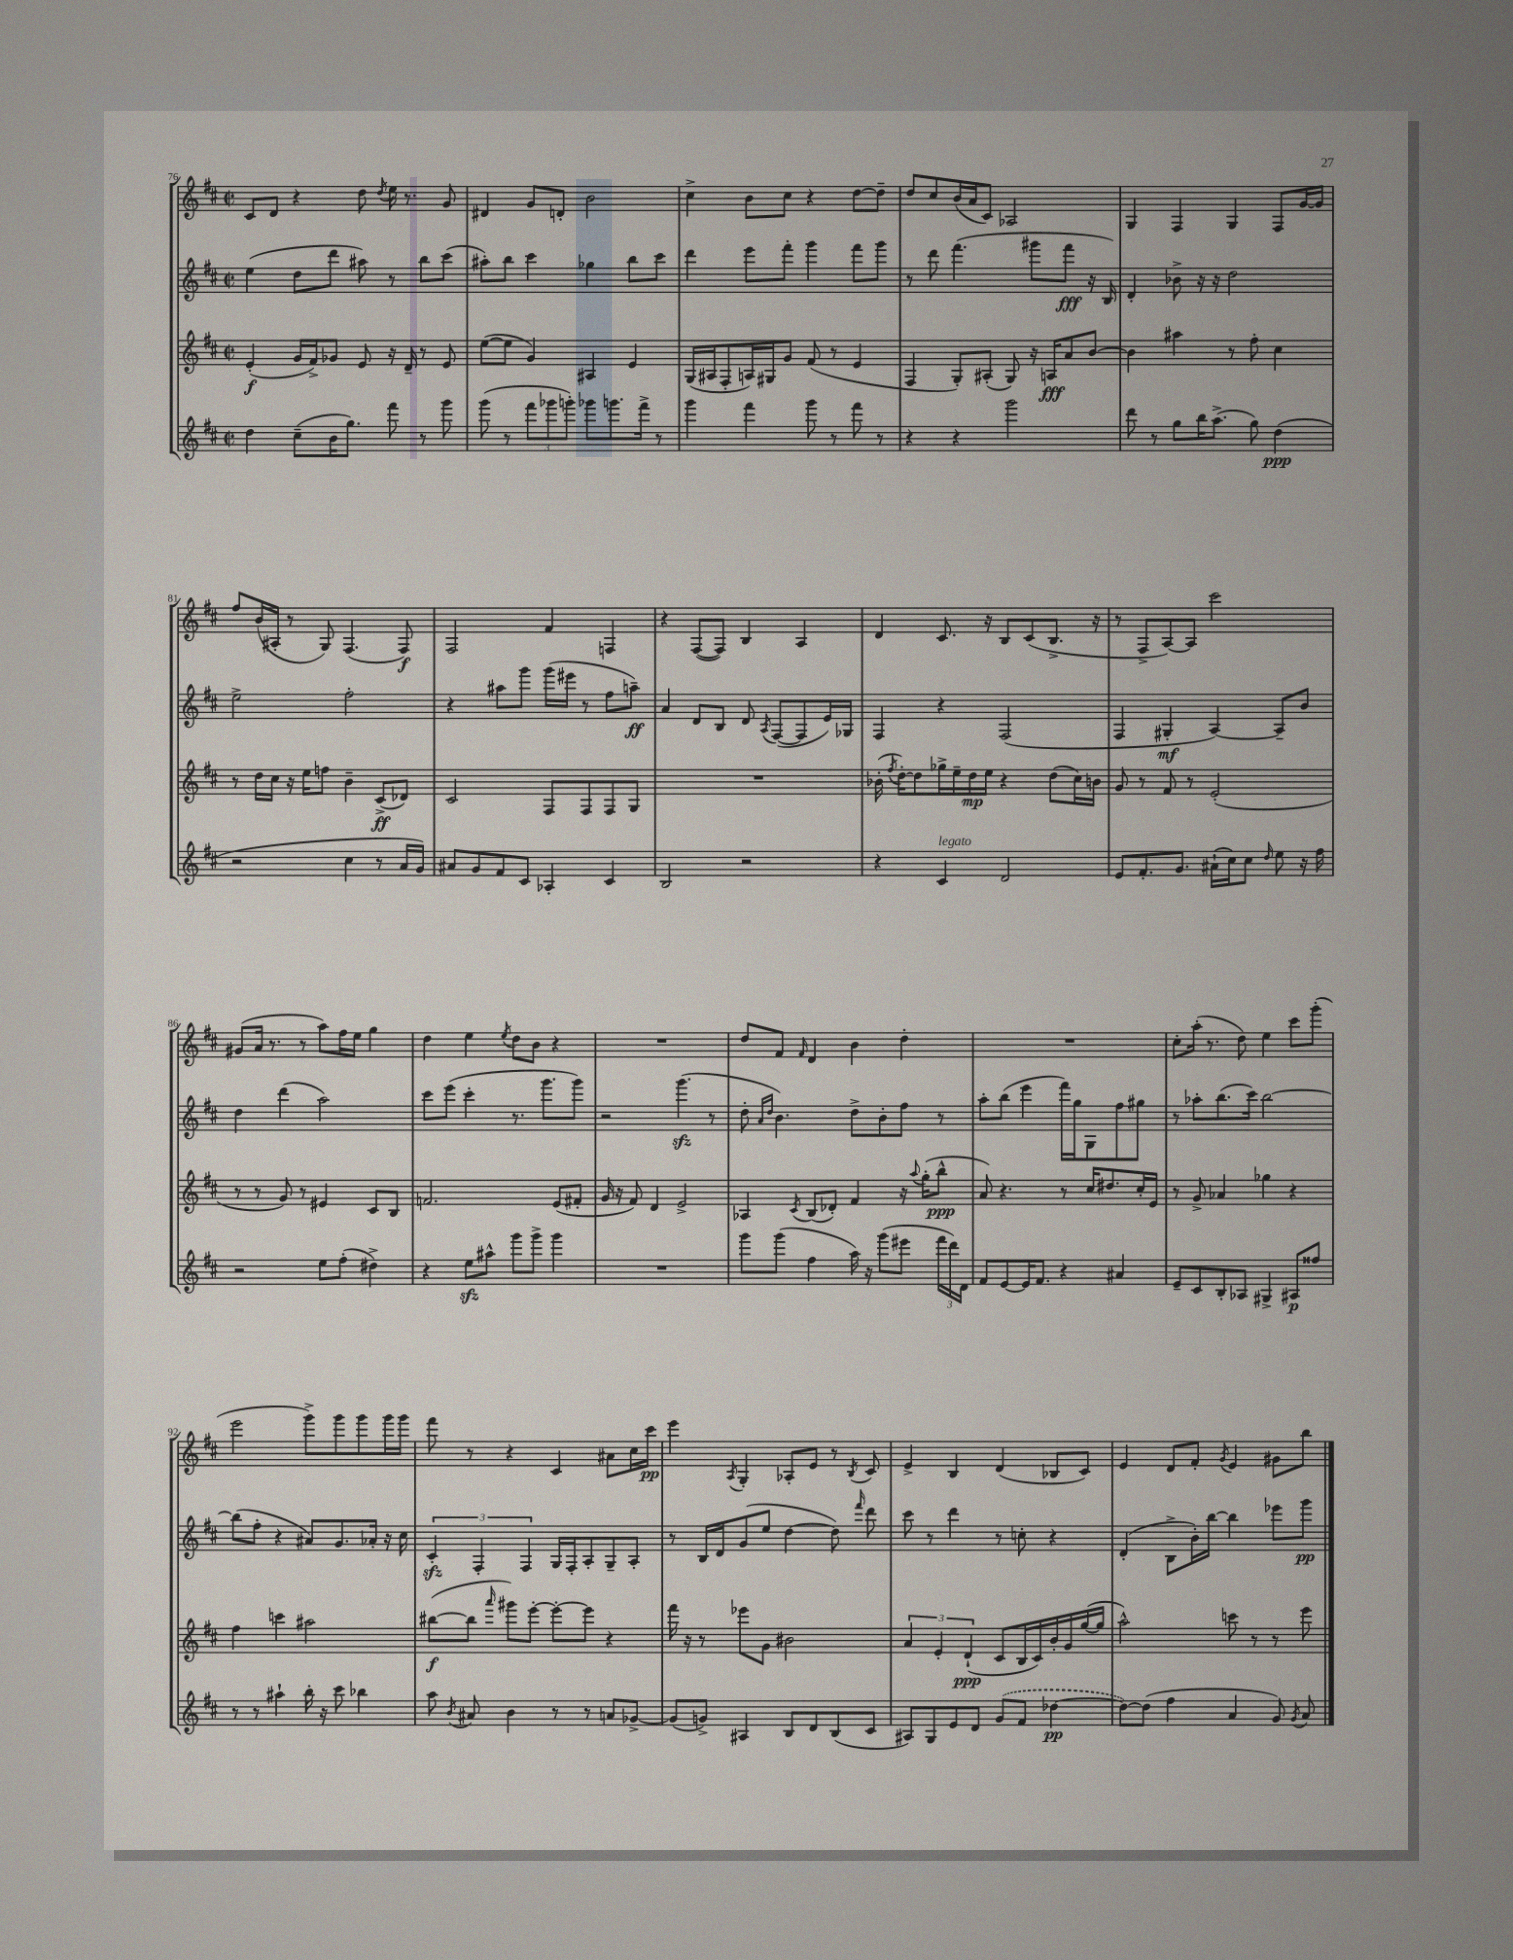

**kern	**dynam	**kern	**dynam	**kern	**dynam	**kern	**dynam
*part4	*part4	*part3	*part3	*part2	*part2	*part1	*part1
*staff4	*staff4	*staff3	*staff3	*staff2	*staff2	*staff1	*staff1
*clefG2	*	*clefG2	*	*clefG2	*	*clefG2	*
*k[f#c#]	*	*k[f#c#]	*	*k[f#c#]	*	*k[f#c#]	*
*M2/2	*	*M2/2	*	*M2/2	*	*M2/2	*
*met(c|)	*	*met(c|)	*	*met(c|)	*	*met(c|)	*
=76	=76	=76	=76	=76	=76	=76	=76
4dd\	.	(4e'/	f	(4ee\	.	8c#/L	.
.	.	.	.	.	.	8d/J	.
(8cc#~\L	.	16g/LL	.	8dd\L	.	4r	.
.	.	16f#^/J)	.	.	.	.	.
16b\K	.	8g-X/J	.	8ddd\J	.	.	.
8.gg\J)	.	.	.	.	.	.	.
.	.	8e/	.	8aa#X\)	.	8dd\	.
.	.	.	.	.	.	8qdd/	.
8fff#\	.	16r	.	8r	.	16ee\	.
.	.	16d~/	.	.	.	8.r	.
8r	.	8r	.	8bb\L	.	.	.
8ggg\	.	8e/	.	(8ccc#\J	.	8g/	.
=77	=77	=77	=77	=77	=77	=77	=77
(8ggg\	.	([8ee\L	.	8aa#X'\L)	.	4d#X/	.
8r	.	8ee\J]	.	8bb\J	.	.	.
12fff#\L	.	4g/)	.	4ccc#\	.	8g/L	.
12ggg-X\	.	.	.	.	.	.	.
.	.	.	.	.	.	8dn'/J	.
12gggn'\J)	.	.	.	.	.	.	.
8ggg-X\L	.	4A#X/	.	4gg-X\	.	2b\	.
8.gggn\	.	.	.	.	.	.	.
.	.	4e/	.	8bb\L	.	.	.
16fff#^\Jk	.	.	.	.	.	.	.
8r	.	.	.	8ccc#\J	.	.	.
=78	=78	=78	=78	=78	=78	=78	=78
4ggg\	.	(16G/LL	.	4ddd\	.	4cc#^\	.
.	.	16A#X/J	.	.	.	.	.
.	.	8F#'/	.	.	.	.	.
4fff#\	.	16An/L)	.	8eee\L	.	8b\L	.
.	.	16G#X/J	.	.	.	.	.
.	.	8g/J	.	8fff#'\J	.	8cc#\J	.
8ggg\	.	(8f#/	.	4ggg\	.	4r	.
8r	.	8r	.	.	.	.	.
8fff#\	.	4e/	.	8fff#\L	.	[8dd\L	.
8r	.	.	.	8ggg\J	.	8dd~\J]	.
=79	=79	=79	=79	=79	=79	=79	=79
4r	.	4F#/	.	8r	.	8dd/L	.
.	.	.	.	8ddd\	.	8cc#/	.
4r	.	8G'/L)	.	(4.fff#\	.	(16b/L	.
.	.	.	.	.	.	16a/J	.
.	.	(8A#X'/J	.	.	.	8c#/J)	.
2ggg\	.	8G/)	.	.	.	2A-X/	.
.	.	16r	.	8ggg#X\L	.	.	.
.	.	16An/KL	fff	.	.	.	.
.	.	8a/	.	8fff#\J	fff	.	.
.	.	[8b/J	.	16r	.	.	.
.	.	.	.	16B/)	.	.	.
=80	=80	=80	=80	=80	=80	=80	=80
8ddd\	.	4b\]	.	4d'/	.	4G/	.
8r	.	.	.	.	.	.	.
8gg\L	.	4aa#X\	.	8b-X^\	.	4F#/	.
16bb\K	.	.	.	16r	.	.	.
(8.aa^\J	.	.	.	16r	.	.	.
.	.	8r	.	2dd\	.	4G/	.
8gg\)	.	8ff#'\	.	.	.	.	.
(4dd\	ppp	4cc#\	.	.	.	8F#/L	.
.	.	.	.	.	.	[16g/L	.
.	.	.	.	.	.	16g/JJ]	.
!!LO:LB:g=z
=81	=81	=81	=81	=81	=81	=81	=81
2r	.	8r	.	2ee^\	.	8ff#/L	.
.	.	16dd\LL	.	.	.	(16b/L	.
.	.	16cc#\JJ	.	.	.	16A#X'/JJ	.
.	.	16r	.	.	.	8r	.
.	.	16ee\KL	.	.	.	.	.
.	.	8ffn\J	.	.	.	8G/)	.
4cc#\	.	4b~\	.	2ff#'\	.	(4.F#/	.
8r	.	(8c#^/L	ff	.	.	.	.
16a/LL	.	8d-X/J)	.	.	.	8F#/)	f
16g/JJ)	.	.	.	.	.	.	.
=82	=82	=82	=82	=82	=82	=82	=82
8a#X/L	.	2c#/	.	4r	.	2F#/	.
8g/	.	.	.	.	.	.	.
8f#/	.	.	.	8aa#X\L	.	.	.
8c#/J	.	.	.	8ggg\J	.	.	.
4A-X'/	.	8F#/L	.	(16ggg\LL	.	4f#/	.
.	.	.	.	16eee#X\JJ	.	.	.
.	.	8F#/	.	8r	.	.	.
4c#/	.	8F#/	.	8ff#\L	.	4Fn/	.
.	.	8G/J	.	8aan~\J)	ff	.	.
=83	=83	=83	=83	=83	=83	=83	=83
2B/	.	1r	.	4a/	.	4r	.
.	.	.	.	8d/L	.	([8F#/L	.
.	.	.	.	8B/J	.	8F#/J])	.
2r	.	.	.	8d/	.	4B/	.
.	.	.	.	8qA/	.	.	.
.	.	.	.	([8F#/L	.	.	.
.	.	.	.	8F#/]	.	4A/	.
.	.	.	.	16e/L)	.	.	.
.	.	.	.	16G-X/JJ	.	.	.
=84	=84	=84	=84	=84	=84	=84	=84
4r	.	(16b-X'\	.	4F#/	.	4d/	.
.	.	8qff#/	.	.	.	.	.
.	.	[16dd'\KL)	.	.	.	.	.
.	.	8dd\]	.	.	.	.	.
!LO:TX:a:i:t=legato	!	!	!	!	!	!	!
4c#/	.	16gg-X^\L	.	4r	.	8.c#/	.
.	.	16ee~\	.	.	.	.	.
.	.	16dd\	mp	.	.	.	.
.	.	16ee\JJ	.	.	.	16r	.
2d/	.	4r	.	(2F#/	.	8B/L	.
.	.	.	.	.	.	(8c#/	.
.	.	(8dd\L	.	.	.	8.B^/J	.
.	.	16cc#\L)	.	.	.	.	.
.	.	16bn\JJ	.	.	.	16r	.
=85	=85	=85	=85	=85	=85	=85	=85
8e/L	.	8g/	.	4F#/	.	8r	.
8.f#'/	.	8r	.	.	.	8F#^/L	.
.	.	8f#/	.	4G#X'/	mf	[8A/)	.
8.g/J	.	.	.	.	.	.	.
.	.	8r	.	.	.	8A/J]	.
(16a#X`\LL	.	(2e'/	.	[4A/)	.	2ccc#\	.
16cc#\J)	.	.	.	.	.	.	.
8cc#\J	.	.	.	.	.	.	.
16qqdd/	.	.	.	.	.	.	.
8ee\	.	.	.	8A~/L]	.	.	.
16r	.	.	.	8b/J	.	.	.
16ff#\	.	.	.	.	.	.	.
!!LO:LB:g=z
=86	=86	=86	=86	=86	=86	=86	=86
2r	.	8r	.	4dd\	.	(8g#X/L	.
.	.	8r	.	.	.	16a/Jk	.
.	.	.	.	.	.	8.r	.
.	.	8g/)	.	(4ddd\	.	.	.
.	.	8r	.	.	.	8r	.
8ee\L	.	4e#X/	.	2aa\)	.	8aa\L)	.
(8ff#'\J	.	.	.	.	.	16ff#\L	.
.	.	.	.	.	.	16ee\JJ	.
4dd#X^\)	.	8c#/L	.	.	.	4gg\	.
.	.	8B/J	.	.	.	.	.
=87	=87	=87	=87	=87	=87	=87	=87
4r	.	2.fn/	.	8ccc#\L	.	4dd\	.
.	.	.	.	(8eee\J	.	.	.
8eezz\L	.	.	.	4ccc#'\	.	4ee\	.
8aa#X^^\J	.	.	.	.	.	.	.
.	.	.	.	.	.	8qee/	.
8ggg\L	.	.	.	8.r	.	8dd\L	.
8ggg^\J	.	.	.	.	.	8b\J	.
.	.	.	.	8.ggg\L	.	.	.
4ggg\	.	(8e/L	.	.	.	4r	.
.	.	8f#X'/J	.	8ggg\J)	.	.	.
=88	=88	=88	=88	=88	=88	=88	=88
1r	.	16g/	.	2r	.	1r	.
.	.	16r	.	.	.	.	.
.	.	8f#/)	.	.	.	.	.
.	.	4d/	.	.	.	.	.
.	.	2e^/	.	(4.gggzz\	.	.	.
.	.	.	.	8r	.	.	.
=89	=89	=89	=89	=89	=89	=89	=89
8ggg\L	.	4A-X/	.	8dd'\	.	8dd/L	.
.	.	.	.	16qqa/LL	.	.	.
.	.	.	.	16qqdd/JJ	.	.	.
(8ggg\J	.	.	.	4.b\)	.	8f#/J	.
.	.	8qc#/	.	.	.	16qqf#/	.
4ff#\	.	(8B/L	.	.	.	4d/	.
.	.	8d-X'/J)	.	.	.	.	.
16aa\)	.	4f#/	.	8dd^\L	.	4b\	.
16r	.	.	.	.	.	.	.
(8ggg\L	.	.	.	8b'\	.	.	.
8eee#X\J	.	16r	.	8ff#\J	.	4dd'\	.
.	.	8qqaa/	.	.	.	.	.
.	.	(16gg'\KL	.	.	.	.	.
24fff#\LL	.	8bb^^\J	ppp	8r	.	.	.
24ddd\)	.	.	.	.	.	.	.
24d\JJ	.	.	.	.	.	.	.
=90	=90	=90	=90	=90	=90	=90	=90
8f#/L	.	8a/)	.	8aa'\L	.	1r	.
[8e/	.	4.r	.	(8bb\J	.	.	.
16e/K]	.	.	.	4eee\	.	.	.
8.f#/J	.	.	.	.	.	.	.
4r	.	8r	.	16fff#\LL)	.	.	.
.	.	.	.	16gg\J	.	.	.
.	.	16cc#/KL	.	8G\	.	.	.
.	.	8.dd#X/	.	.	.	.	.
4a#X/	.	.	.	8ff#\	.	.	.
.	.	16cc#'/L	.	8gg#X\J	.	.	.
.	.	16e/JJ	.	.	.	.	.
=91	=91	=91	=91	=91	=91	=91	=91
8e~/L	.	8r	.	8r	.	8cc#'\L	.
8c#/	.	8g^/	.	8aa-X'\L	.	(16aa'\Jk	.
.	.	.	.	.	.	8.r	.
8B'/	.	4a-X/	.	(8.bb\	.	.	.
8A-X/J	.	.	.	.	.	8dd\)	.
.	.	.	.	16ccc#\Jk)	.	.	.
4G#X^/	.	4gg-X\	.	[2bb\	.	4ee\	.
8A#X/L	p	4r	.	.	.	8ccc#\L	.
8ff##X/J	.	.	.	.	.	(8ggg'\J	.
!!LO:LB:g=z
=92	=92	=92	=92	=92	=92	=92	=92
8r	.	4ff#\	.	(8bb\L]	.	2eee\	.
8r	.	.	.	8ff#'\J	.	.	.
4aa#X`\	.	4cccn\	.	4r	.	.	.
16bb'\	.	2aa#X\	.	8a#X/L)	.	8ggg^\L)	.
16r	.	.	.	.	.	.	.
8ccc#\	.	.	.	8.g/	.	8ggg\	.
4bb-X\	.	.	.	.	.	8ggg\	.
.	.	.	.	16a-X'/Jk	.	.	.
.	.	.	.	16r	.	16ggg\L	.
.	.	.	.	16cc#\	.	16ggg\JJ	.
=93	=93	=93	=93	=93	=93	=93	=93
8aa\	.	([8bb#X\L	f	6c#zz'/	.	8fff#\	.
8qb/	.	.	.	.	.	.	.
8a#X/	.	8bb#\J]	.	.	.	8r	.
.	.	.	.	6F#'/	.	.	.
.	.	16qqaaa/	.	.	.	.	.
4b\	.	8ggg#X\L)	.	.	.	4r	.
.	.	.	.	6F#/	.	.	.
.	.	[8eee'\J	.	.	.	.	.
8r	.	8eee'\L_	.	16G/LL	.	4c#/	.
.	.	.	.	16F#'/J	.	.	.
8r	.	8eee\J]	.	8A'/	.	.	.
8an/L	.	4r	.	8G~/	.	8a#X\L	.
[8g-X^/J	.	.	.	8A'/J	.	16cc#\L	.
.	.	.	.	.	.	16ccc#\JJ	pp
=94	=94	=94	=94	=94	=94	=94	=94
(8g-/L]	.	16fff#\	.	8r	.	4eee\	.
.	.	16r	.	.	.	.	.
8gn^/J)	.	8r	.	16B/LL	.	.	.
.	.	.	.	16d/J	.	.	.
.	.	.	.	.	.	8qA/	.
4A#X/	.	8eee-X\L	.	(8g/	.	4G'/	.
.	.	8g\J	.	8ee/J	.	.	.
8B/L	.	2b#X\	.	[4dd\	.	8A-X'/L	.
8d/	.	.	.	.	.	8e/J	.
(8B/	.	.	.	8dd\])	.	8r	.
.	.	.	.	16qqfff#/	.	8qB/	.
8c#/J	.	.	.	8ddd\	.	8c#/	.
=95	=95	=95	=95	=95	=95	=95	=95
8A#X/L)	.	6a/	.	8ccc#\	.	4e^/	.
8G/	.	.	.	8r	.	.	.
.	.	6e'/	.	.	.	.	.
8e/	.	.	.	4ddd\	.	4B/	.
.	.	(6d`/	ppp	.	.	.	.
8d/J	.	.	.	.	.	.	.
(8g/L	.	8c#/L	.	8r	.	(4d/	.
8f#/J	.	16B/L	.	8ccn'\	.	.	.
.	.	16c#/)	.	.	.	.	.
[4dd-X\	pp	16b'/	.	4r	.	8B-X/L	.
.	.	16g/	.	.	.	.	.
.	.	([16gg/	.	.	.	8c#/J)	.
.	.	16gg/JJ]	.	.	.	.	.
=96	=96	=96	=96	=96	=96	=96	=96
8dd-\L_)	.	2aa^^\)	.	(4d'/	.	4e/	.
(8dd-\J]	.	.	.	.	.	.	.
4ff#\	.	.	.	8B^\L	.	8d/L	.
.	.	.	.	16b'\L)	.	8f#'/J	.
.	.	.	.	[16bb\JJ	.	.	.
.	.	.	.	.	.	8qg/	.
4a/	.	8cccn\	.	4bb\]	.	4e/	.
.	.	8r	.	.	.	.	.
8g/)	.	8r	.	8eee-X\L	.	8g#X\L	.
8qg/	.	.	.	.	.	.	.
8a/	.	8eee\	.	8ggg\J	pp	8bb\J	.
==	==	==	==	==	==	==	==
*-	*-	*-	*-	*-	*-	*-	*-
